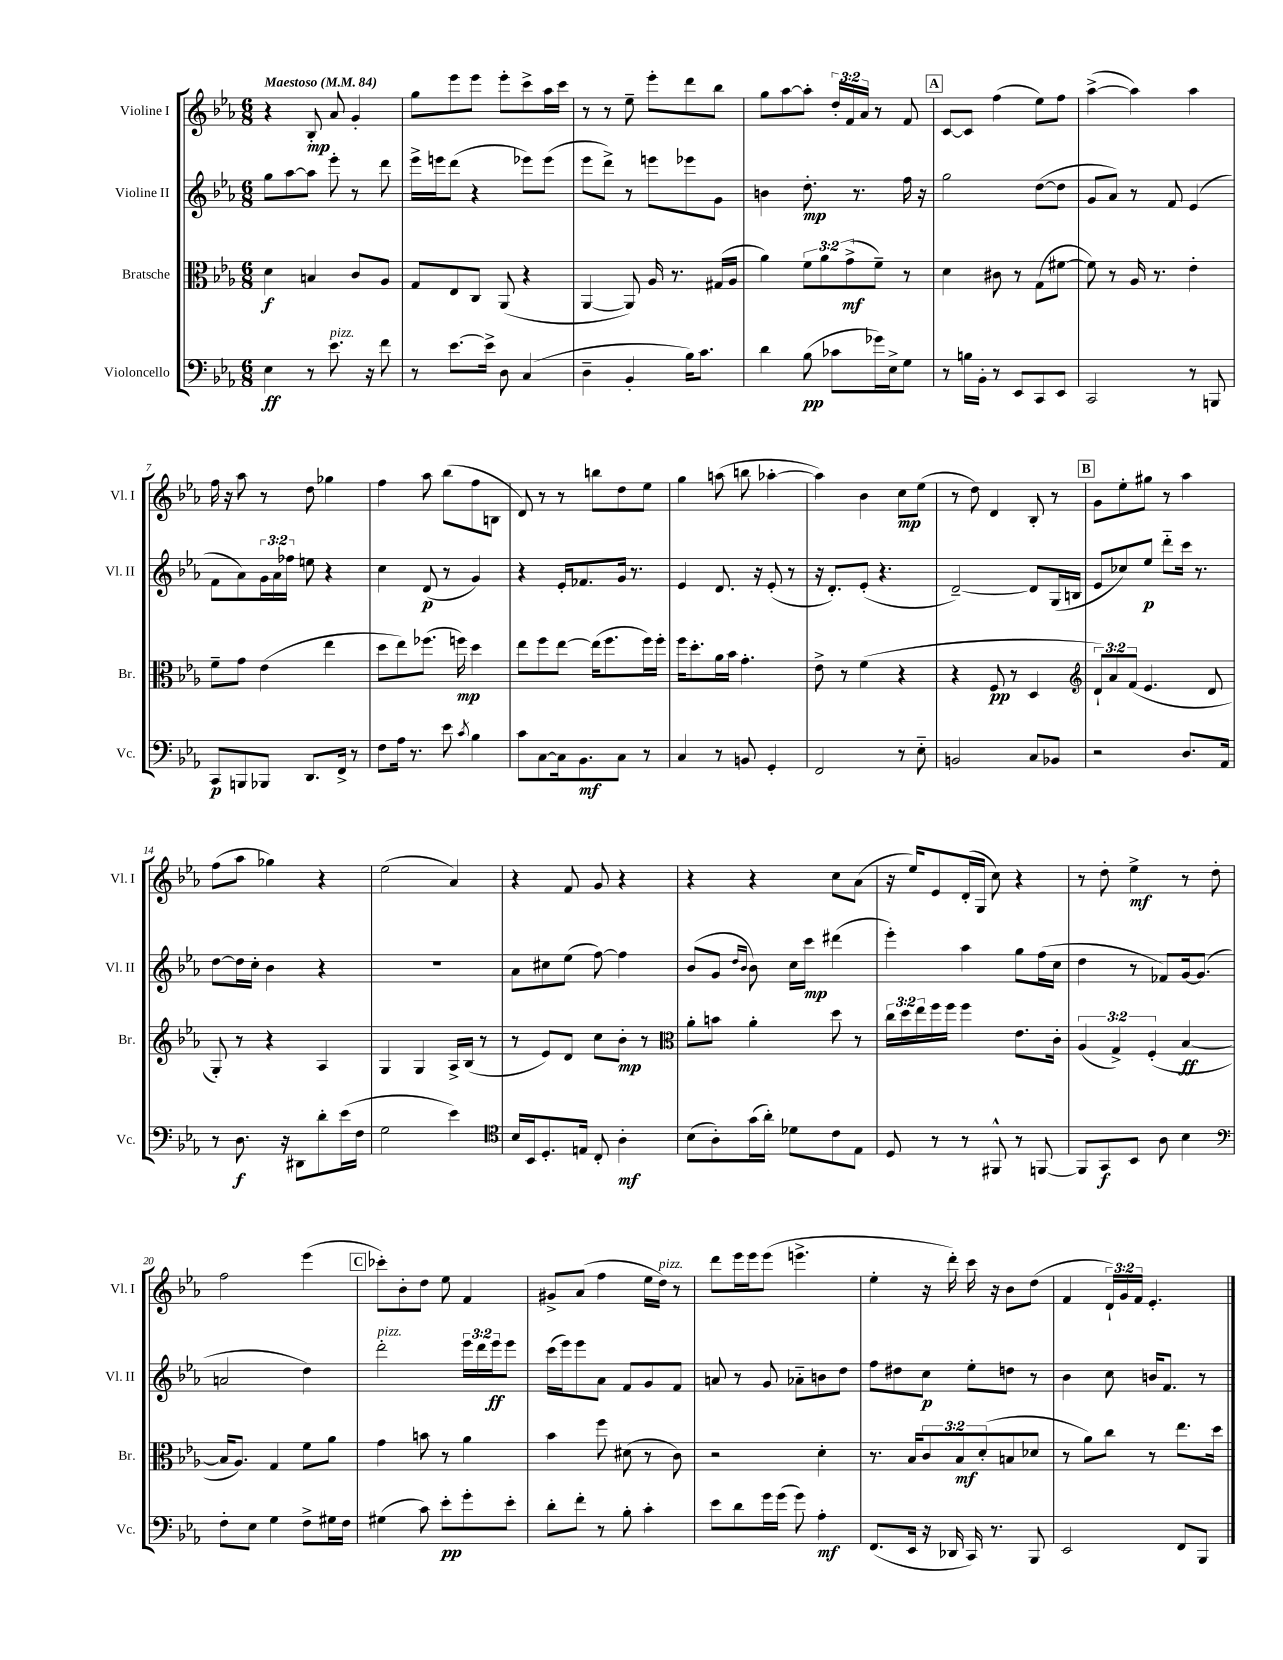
<<
\new StaffGroup <<
\new Staff = "s0" \with { instrumentName = "Violine I" shortInstrumentName = "Vl. I" } {
    \clef treble \key ees \major \numericTimeSignature \time 6/8 \override Staff.TupletNumber.text = #tuplet-number::calc-fraction-text \tempo "Maestoso" 4 = 84
    r4 bes8-.\mp aes'8 g'4-. |
    g''8 ees'''8 ees'''8 ees'''8-. c'''8-> aes''16 c'''16 |
    r8 r8 ees''8-- ees'''8-. d'''8 bes''8 |
    g''8 aes''8~ aes''8-. \tuplet 3/2 { d''16-. f'16 aes'16 } r8 f'8 |
    \mark \markup { \box "A" } c'8~ c'8 f''4( ees''8) f''8 |
    aes''4~->( aes''4) aes''4 |
    f''16 r16 aes''8 r8 d''8 ges''4 |
    f''4 aes''8 bes''8( f''8 b8 |
    d'8) r8 r8 b''8 d''8 ees''8 |
    g''4 a''8( b''8 aes''4~-. |
    aes''4) bes'4 c''8\mp ees''8( |
    r8 d''8) d'4 bes8-. r8 |
    \mark \markup { \box "B" } g'8 ees''8-. gis''8 r8 aes''4 |
    f''8( aes''8 ges''4) r4 |
    ees''2( aes'4) |
    r4 f'8 g'8 r4 |
    r4 r4 c''8 aes'8( |
    r16 ees''16) ees'8 d'16-.( g16 c''8) r4 |
    r8 d''8-. ees''4->\mf r8 d''8-. |
    f''2 ees'''4( |
    \mark \markup { \box "C" } ces'''8-.) bes'8-. d''8 ees''8 f'4 |
    gis'8-> aes'8( f''4 ees''16 d''16^\markup { \italic "pizz." }) r8 |
    d'''8 ees'''16 ees'''16 ees'''8( e'''4.-> |
    ees''4-. r16 d'''16-.) c'''16 r16 bes'8 d''8( |
    f'4 \tuplet 3/2 { d'16-!) g'16 f'16 } ees'4.-. \bar "|." |
}
\new Staff = "s1" \with { instrumentName = "Violine II" shortInstrumentName = "Vl. II" } {
    \clef treble \key ees \major \numericTimeSignature \time 6/8 \override Staff.TupletNumber.text = #tuplet-number::calc-fraction-text
    g''8 aes''8~ aes''8 ees'''8-. r8 d'''8 |
    ees'''16-> e'''16 d'''8( r4 ees'''8) ees'''8( |
    ees'''8 d'''8->) r8 e'''8 ees'''8 g'8 |
    b'4 d''8.-.\mp r8. f''16 r16 |
    \mark \markup { \box "A" } g''2 d''8~( d''8 |
    g'8 aes'8) r8 f'8 ees'4( |
    f'8 aes'8) \tuplet 3/2 { g'16 aes'16 fes''16 } e''8 r4 |
    c''4 d'8\p( r8 g'4) |
    r4 ees'16-. fes'8. g'16 r8. |
    ees'4 d'8. r16 ees'8-.( r8 |
    r16 d'8.-.) ees'8-.( r4. |
    d'2~--) d'8 g16( b16 |
    \mark \markup { \box "B" } ees'8 ces''8) ees''8\p d'''8-_ c'''16 r8. |
    d''8~ d''16 c''16-. bes'4 r4 |
    R2. |
    aes'8 cis''8 ees''8( f''8~) f''4 |
    bes'8( g'8 \grace { d''16 bes'16 } bes'8) c''16 c'''16\mp dis'''4( |
    ees'''4-.) aes''4 g''8 f''16( c''16 |
    d''4 r8 fes'8) g'16~ g'8.( |
    a'2 d''4) |
    \mark \markup { \box "C" } d'''2-.^\markup { \italic "pizz." } \tuplet 3/2 { ees'''16 d'''16 ees'''16\ff } ees'''8 |
    c'''16( ees'''16) ees'''8 aes'8 f'8 g'8 f'8 |
    a'8 r8 g'8 aes'8-_ b'8 d''8 |
    f''8 dis''8 c''8\p ees''8-. d''8 r8 |
    bes'4 c''8 b'16 f'8. r8 \bar "|." |
}
\new Staff = "s2" \with { instrumentName = "Bratsche" shortInstrumentName = "Br." } {
    \clef alto \key ees \major \numericTimeSignature \time 6/8 \override Staff.TupletNumber.text = #tuplet-number::calc-fraction-text
    d'4\f b4 c'8 aes8 |
    g8 ees8 c8 aes,8( r4 |
    aes,4~ aes,8) aes16 r8. gis16( aes16 |
    aes'4) \tuplet 3/2 { f'8 aes'8 g'8->\mf( } f'8--) r8 |
    \mark \markup { \box "A" } d'4 cis'8 r8 g8( fis'8~ |
    fis'8) r8 aes16 r8. ees'4-. |
    f'8-- g'8 ees'4( ees''4 |
    d''8 ees''8) fes''8.( f''16\mp) d''4 |
    ees''8 f''8 ees''8~ ees''16( f''8. f''16) f''16-. |
    f''16 d''8.-. aes'16 bes'16 g'4.-. |
    ees'8-> r8 f'4( r4 |
    r4 f8\pp r8 d4 |
    \mark \markup { \box "B" } \clef treble \tuplet 3/2 { d'8-!) aes'8 f'8( } ees'4. d'8 |
    g8-.) r8 r4 aes4 |
    g4 g4 aes16-> bes16( r8 |
    r8 ees'8) d'8 c''8 bes'8-.\mp r8 |
    \clef alto aes'8-. b'8 aes'4-. d''8 r8 |
    \tuplet 3/2 { c''16 d''16 ees''16 } f''16 f''16 f''4 ees'8. c'16-. |
    \tuplet 3/2 { aes4( g4->) f4-.( } bes4~\ff |
    bes16 aes8.) g4 f'8 aes'8 |
    \mark \markup { \box "C" } g'4 b'8 r8 aes'4 |
    bes'4 f''8 dis'8( r8 c'8) |
    r2 d'4-. |
    r8. bes16 \tuplet 3/2 { c'8 bes8\mf d'8-.( } b8 des'8 |
    r8 aes'8) c''8 r8 ees''8. d''16 \bar "|." |
}
\new Staff = "s3" \with { instrumentName = "Violoncello" shortInstrumentName = "Vc." } {
    \clef bass \key ees \major \numericTimeSignature \time 6/8
    ees4\ff r8 ees'8.^\markup { \italic "pizz." } r16 f'8 |
    r8 ees'8.~ ees'16-> d8 c4( |
    d4-- bes,4-. bes16) c'8. |
    d'4 bes8\pp( ces'8 ges'16) ees16-> g8 |
    \mark \markup { \box "A" } r8 b16 bes,16-. r8 ees,8 c,8 ees,8 |
    c,2 r8 b,,8 |
    c,8\p b,,8 bes,,8 d,8. f,16-> r8 |
    f8 aes16 r8. ees'8 \acciaccatura { c'8 } bes4 |
    c'8 c8~ c16 bes,8.\mf c8 r8 |
    c4 r8 b,8 g,4-. |
    f,2 r8 ees8-_ |
    b,2 c8 bes,8 |
    \mark \markup { \box "B" } r2 d8. aes,16 |
    r8 d8.\f r16 dis,8 d'8-. ees'16( f16 |
    g2 ees'4) |
    \clef tenor bes16 bes,16 d8.-. e16 c8-. aes4-.\mf |
    bes8( aes8-.) g'16( aes'16-.) des'8 c'8 ees8 |
    d8 r8 r8 fis,8-^ r8 f,8~ |
    f,8 g,8\f bes,8 aes8 bes4 |
    \clef bass f8-. ees8 g4 f8-> gis16 f16 |
    \mark \markup { \box "C" } gis4( c'8) ees'8-.\pp g'8-. ees'8-. |
    d'8-. f'8-. r8 bes8-. c'4-. |
    ees'8 d'8 g'16 g'16( g'8) aes4-.\mf |
    f,8.( ees,16 r16 des,16 c,16) r8. bes,,8 |
    ees,2 f,8 bes,,8 \bar "|." |
}
>>
>>
